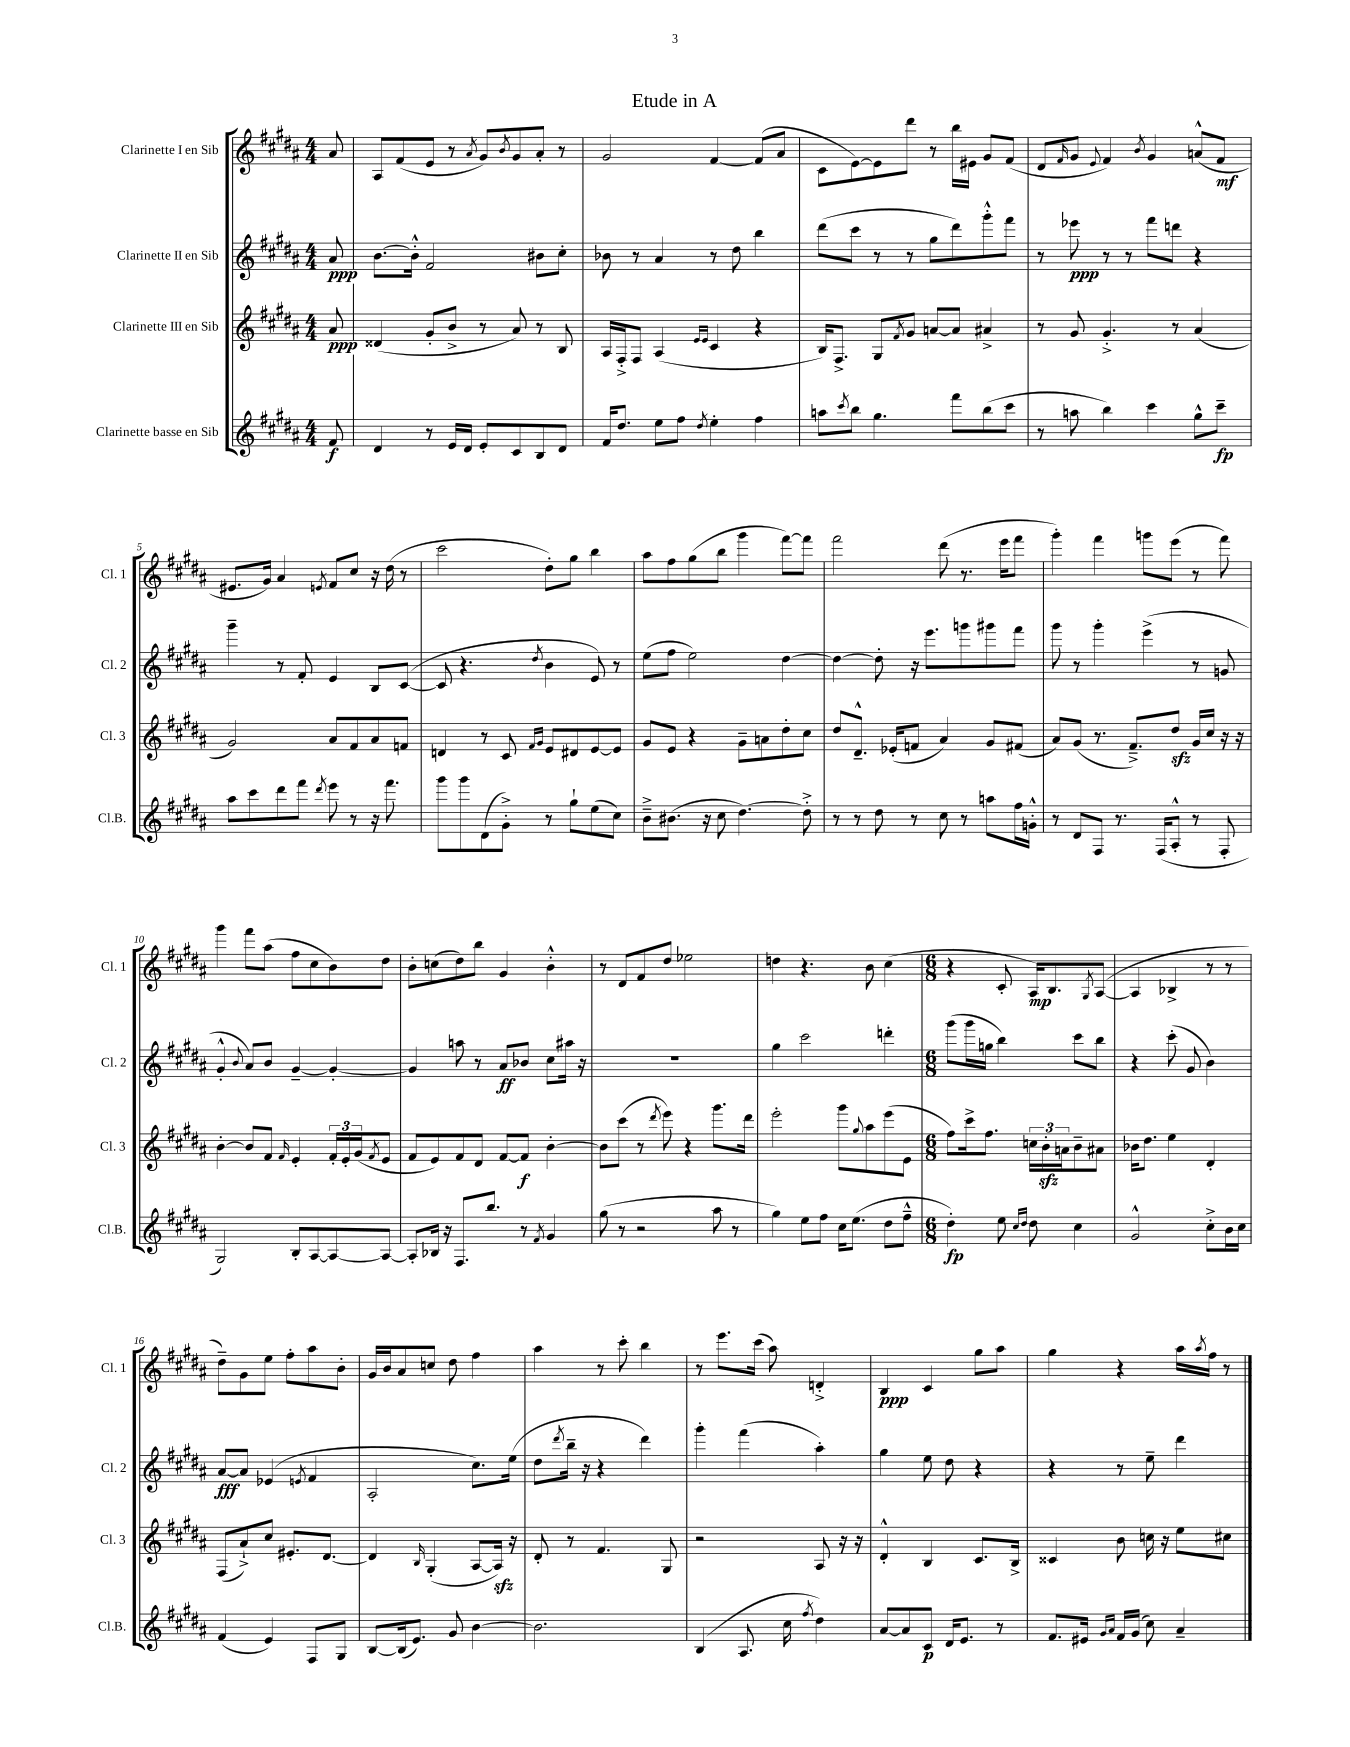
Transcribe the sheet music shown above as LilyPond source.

\header { title = "Etude in A" }
<<
\new StaffGroup <<
\new Staff = "s0" \with { instrumentName = "Clarinette I en Sib" shortInstrumentName = "Cl. 1" } {
    \clef treble \key b \major \numericTimeSignature \time 4/4 \partial 8
    ais'8 |
    ais8 fis'8( e'8 r8 \acciaccatura { ais'8 } gis'8) \acciaccatura { b'8 } gis'8 ais'8-. r8 |
    gis'2 fis'4~ fis'8( ais'8 |
    cis'8 e'8~) e'8 dis'''8 r8 b''16 eis'16 gis'8 fis'8( |
    dis'8 \grace { fis'16 } gis'8 \appoggiatura { e'8 } fis'4) \acciaccatura { b'8 } gis'4 a'8-^( fis'8\mf |
    eis'8. gis'16) ais'4 \acciaccatura { e'8 } fis'8 cis''8 r16 dis''16( r8 |
    cis'''2 dis''8-.) gis''8 b''4 |
    ais''8 fis''8 gis''8( b''8 gis'''4 fis'''8~) fis'''8 |
    fis'''2 dis'''8( r8. e'''16 fis'''8 |
    gis'''4-.) fis'''4 g'''8 e'''8( r8 fis'''8) |
    gis'''4 fis'''8 ais''8( fis''8 cis''8 b'8) dis''8 |
    b'8-. c''8( dis''8) b''8 gis'4 b'4-.-^ |
    r8 dis'8 fis'8 dis''8 ees''2 |
    d''4 r4. b'8 cis''4( |
    \numericTimeSignature \time 6/8 r4 cis'8-. ais16\mp) b8. \acciaccatura { gis8 } ais8~( |
    ais4 bes4-> r8 r8 |
    dis''8--) gis'8 e''8 fis''8-. ais''8 b'8-. |
    gis'16 b'16 ais'8 c''8 dis''8 fis''4 |
    ais''4 r8 cis'''8-. b''4 |
    r8 e'''8. cis'''16( ais''8) d'4-.-> |
    b4\ppp cis'4 gis''8 ais''8 |
    gis''4 r4 ais''16 \acciaccatura { ais''8 } fis''16 r8 \bar "|." |
}
\new Staff = "s1" \with { instrumentName = "Clarinette II en Sib" shortInstrumentName = "Cl. 2" } {
    \clef treble \key b \major \numericTimeSignature \time 4/4 \partial 8
    ais'8\ppp |
    b'8.~ b'16-.-^ fis'2 bis'8 cis''8-. |
    bes'8 r8 ais'4 r8 dis''8 b''4 |
    dis'''8( cis'''8 r8 r8 gis''8 dis'''8) gis'''8-.-^ fis'''8 |
    r8 ees'''8\ppp r8 r8 fis'''8 d'''8 r4 |
    gis'''4-- r8 fis'8-. e'4 b8 cis'8~( |
    cis'8 r4. \acciaccatura { dis''8 } b'4 e'8) r8 |
    e''8( fis''8 e''2) dis''4~ |
    dis''4~ dis''8-. r16 e'''8. g'''8 gis'''8 fis'''8 |
    gis'''8 r8 gis'''4-. e'''4->( r8 g'8 |
    gis'4-.-^ \appoggiatura { b'8 } ais'8) b'8 gis'4~-- gis'4~-. |
    gis'4 a''8 r8 ais'8\ff bes'8 cis''8 ais''16 r16 |
    R1 |
    gis''4 cis'''2 d'''4-. |
    \numericTimeSignature \time 6/8 gis'''8( gis'''16 g''16 b''4) cis'''8 b''8 |
    r4 cis'''8-.( gis'8 b'4) |
    ais'8~\fff ais'8 ees'4( \acciaccatura { e'8 } fis'4 |
    ais2-. cis''8.) e''16( |
    dis''8 \acciaccatura { dis'''8 } b''16-- r16 r4 dis'''4) |
    gis'''4-. fis'''4( ais''4-.) |
    gis''4 e''8 dis''8 r4 |
    r4 r8 e''8-- dis'''4 \bar "|." |
}
\new Staff = "s2" \with { instrumentName = "Clarinette III en Sib" shortInstrumentName = "Cl. 3" } {
    \clef treble \key b \major \numericTimeSignature \time 4/4 \partial 8
    ais'8\ppp |
    disis'4( gis'8-. b'8-> r8 ais'8) r8 b8 |
    ais16 fis16-.-> fis8 ais4( \grace { e'16 e'16 } cis'4 r4 |
    b16) fis8.-> gis8 \acciaccatura { fis'8 } gis'8 a'8~ a'8 ais'4-> |
    r8 gis'8 gis'4.-.-> r8 ais'4( |
    gis'2) ais'8 fis'8 ais'8 f'8 |
    d'4 r8 cis'8 \grace { fis'16 gis'16 } e'8 dis'8 e'8~ e'8 |
    gis'8 e'8 r4 gis'8-- a'8 dis''8-. cis''8 |
    dis''8 dis'8.---^ ees'16-.( f'8 ais'4) gis'8 fis'8( |
    ais'8) gis'8( r8. fis'8.--->) dis''8\sfz gis'16 cis''16 r16 r16 |
    b'4~-. b'8 fis'8 \grace { fis'16 } e'4-. \tuplet 3/2 { fis'16-. e'16-. gis'16( } \acciaccatura { fis'8 } e'8 |
    fis'8 e'8) fis'8 dis'8 fis'8~ fis'8\f b'4~-. |
    b'8 cis'''8( r8 \acciaccatura { dis'''8 } e'''8) r4 gis'''8. dis'''16 |
    e'''2-. gis'''8 \appoggiatura { gis''8 } ais''8 e'''8( e'8 |
    \numericTimeSignature \time 6/8 fis''8) cis'''16-> fis''8. \tuplet 3/2 { c''16 b'16-.\sfz a'16 } b'8-- ais'8 |
    bes'16 dis''8. e''4 dis'4-. |
    fis8( ais'8-!->) cis''8 eis'8.-. dis'8.~ |
    dis'4 \grace { b16 } gis4-.( ais8~ ais16\sfz) r16 |
    dis'8-. r8 fis'4. gis8 |
    r2 ais8 r16 r16 |
    dis'4-.-^ b4 cis'8. b16-> |
    cisis'4 b'8 c''16 r16 e''8 cis''8 \bar "|." |
}
\new Staff = "s3" \with { instrumentName = "Clarinette basse en Sib" shortInstrumentName = "Cl.B." } {
    \clef treble \key b \major \numericTimeSignature \time 4/4 \partial 8
    fis'8\f |
    dis'4 r8 e'16 dis'16 e'8-. cis'8 b8 dis'8 |
    fis'16 dis''8. e''8 fis''8 \acciaccatura { dis''8 } e''4-. fis''4 |
    a''8 \acciaccatura { cis'''8 } b''8 gis''4. fis'''8 b''8( cis'''8 |
    r8 a''8 b''4) cis'''4 gis''8-^ cis'''8--\fp |
    ais''8 cis'''8 dis'''8 fis'''8 \acciaccatura { dis'''8 } e'''8 r8 r16 fis'''8. |
    gis'''8 gis'''8 dis'8( gis'8-.->) r8 gis''8-! e''8( cis''8) |
    b'8---> bis'8.( r16 cis''8 dis''4.~) dis''8-.-> |
    r8 r8 dis''8 r8 cis''8 r8 a''8 fis''16 g'16-.-^ |
    r8 dis'8 fis8 r8. fis16( ais8-.-^ r8 fis8-. |
    gis2) b8-. ais8~ ais8~ ais8~ |
    ais8-. bes16 r16 fis8. b''8. r8 \acciaccatura { fis'8 } gis'4 |
    gis''8( r8 r2 ais''8 r8 |
    gis''4) e''8 fis''8 cis''16 e''8.( dis''8 fis''8---^ |
    \numericTimeSignature \time 6/8 dis''4-.\fp) e''8 \grace { cis''16 dis''16 } dis''8 cis''4 |
    gis'2-^ cis''8-.-> b'16 cis''16 |
    fis'4( e'4) fis8 gis8 |
    b8~ b16( e'8.) gis'8 b'4~ |
    b'2. |
    b4( ais8. cis''16 \acciaccatura { fis''8 } dis''4) |
    ais'8~ ais'8 cis'8\p dis'16 e'8. r8 |
    fis'8. eis'16 \grace { gis'16 ais'16 } fis'16 gis'16( cis''8) ais'4-- \bar "|." |
}
>>
>>
